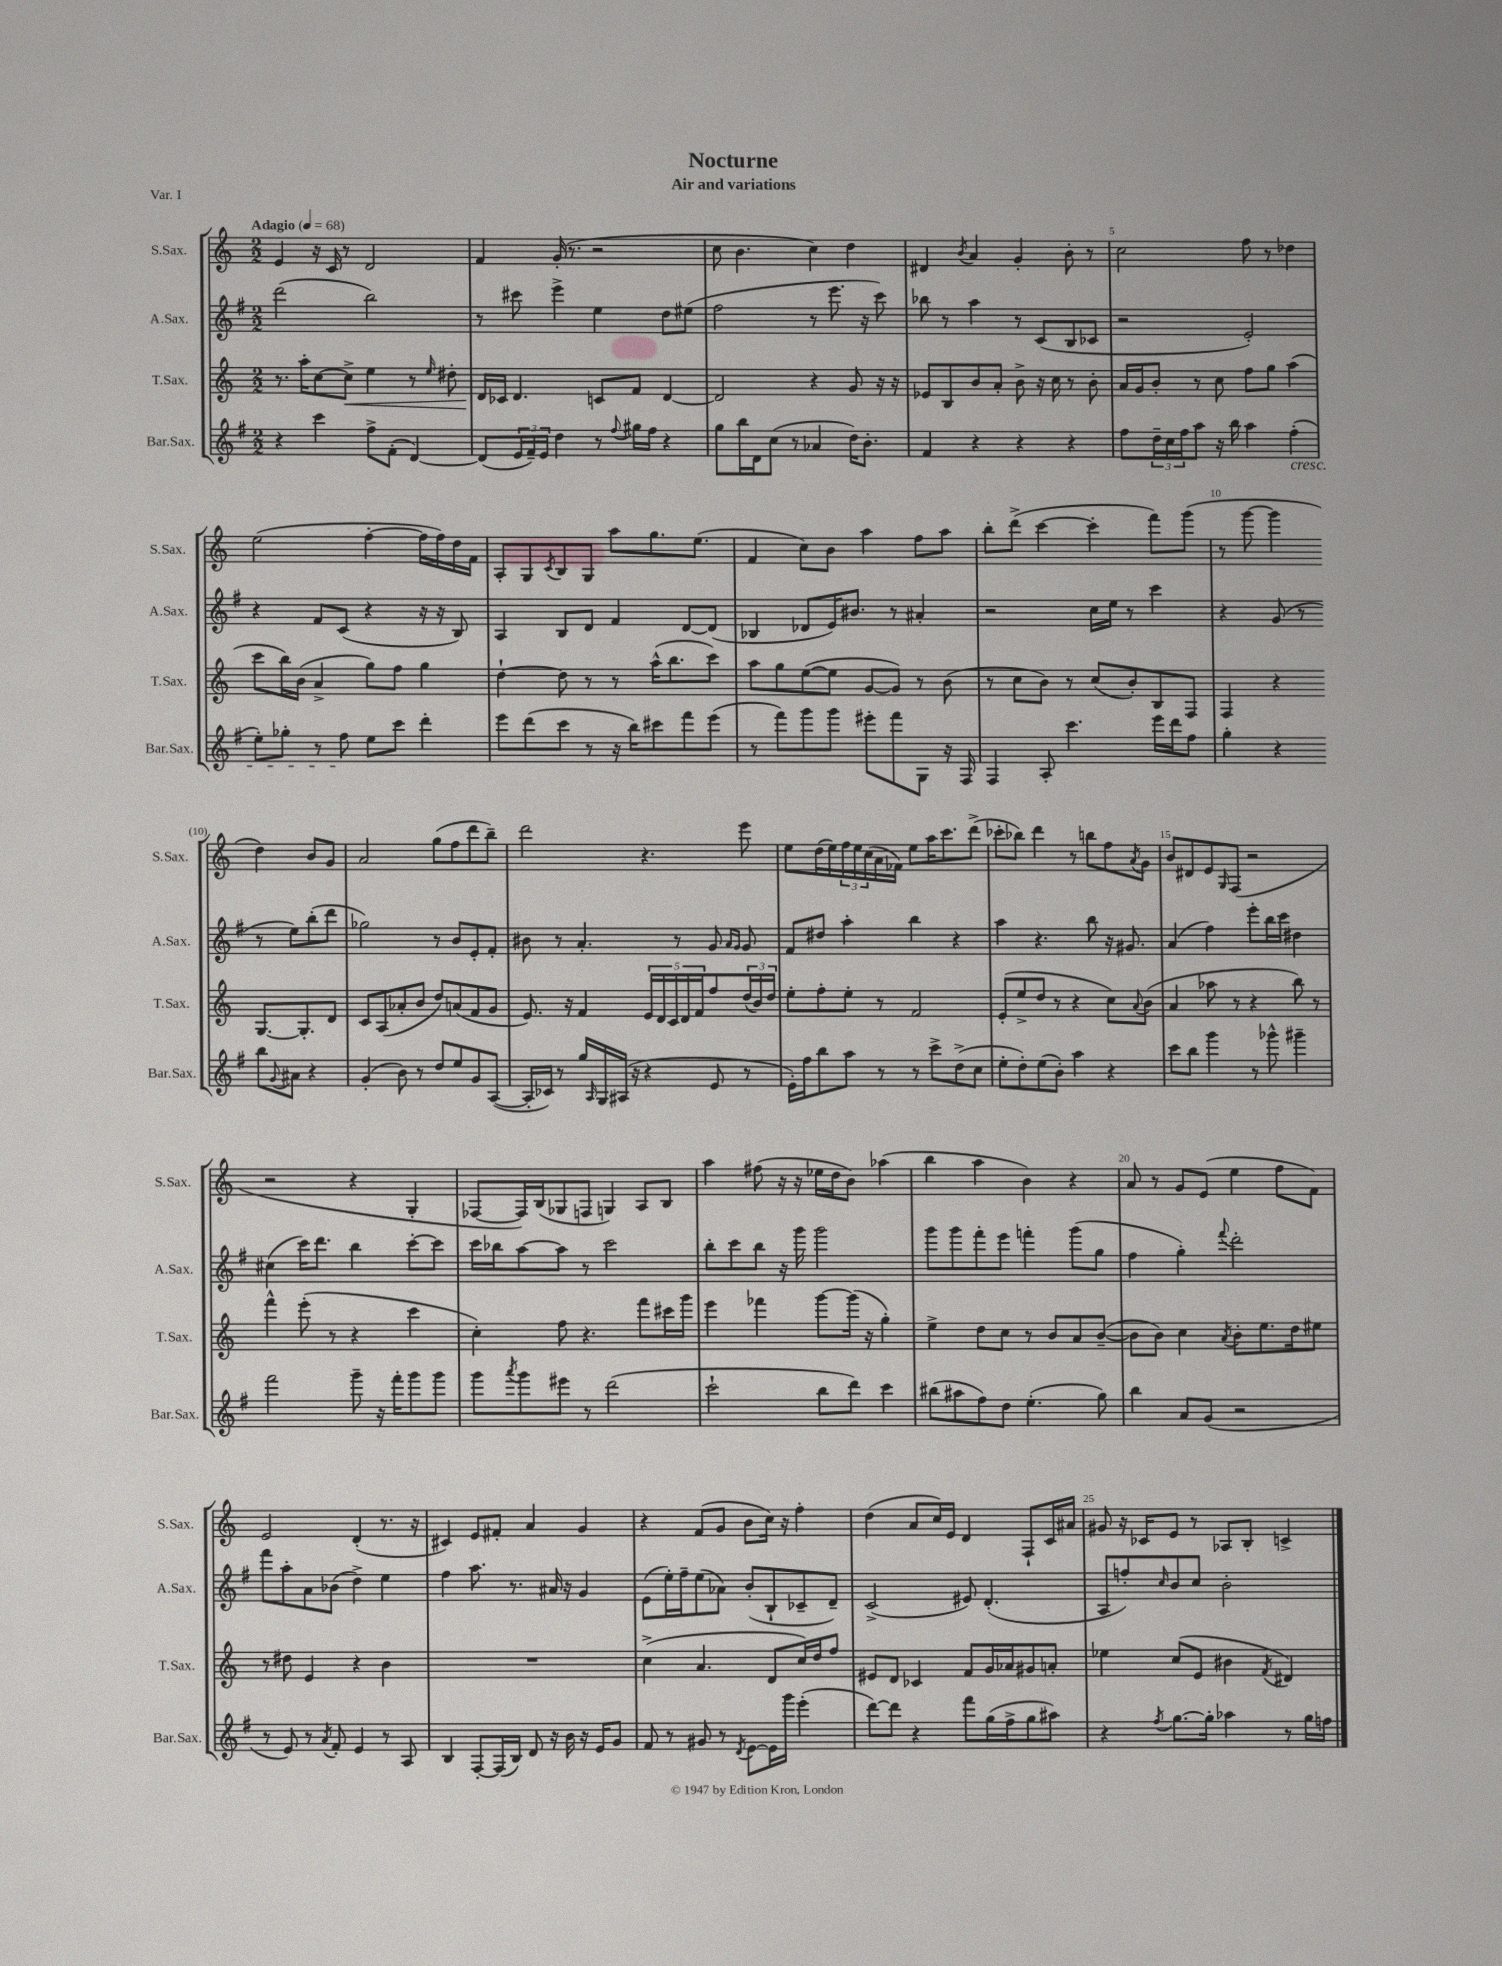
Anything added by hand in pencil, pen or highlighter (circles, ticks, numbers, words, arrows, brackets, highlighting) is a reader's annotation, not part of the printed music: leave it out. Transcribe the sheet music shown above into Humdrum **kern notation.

**kern	**kern	**kern	**kern
*staff4	*staff3	*staff2	*staff1
*clefG2	*clefG2	*clefG2	*clefG2
*k[f#]	*k[]	*k[f#]	*k[]
*M2/2	*M2/2	*M2/2	*M2/2
*MM68	*MM68	*MM68	*MM68
4r	8.r	(2ddd	4e
.	16aa'	.	.
4ccc	[8cc	.	16r
.	.	.	16c
.	8cc^]	.	8r
8ff#^	4ee	2bb)	2d
(8f#'	.	.	.
[4d)	8r	.	.
.	16qqee	.	.
.	8dd#'	.	.
=	=	=	=
(8d]	16d	8r	4f
.	16c-	.	.
24e	4.d	8ccc#	.
24f#~)	.	.	.
24e	.	.	.
4dd	.	4eee^	(16g'
.	.	.	8.r
8r	8c	4ee	2r
8qqff#	.	.	.
16gg#	8f	.	.
16ff#	.	.	.
4r	[4d	8dd	.
.	.	(8ee#	.
=	=	=	=
8gg	2d]	2ff#	8cc
16bb	.	.	4.b
16d	.	.	.
(8cc	.	.	.
8r	.	.	.
4a-	4r	8r	4cc)
.	.	8.eee	.
16dd)	8g	.	4dd
8.b'	.	16r	.
.	16r	8ccc)	.
.	16r	.	.
=	=	=	=
4f#	8e-	8bb-	4d#
.	8B	8r	.
.	.	.	8qb
4r	8b	4aa	4a
.	8a'	.	.
4r	8b^	8r	4g'
.	16r	(8c	.
.	16cc	.	.
4r	8r	8B	8b'
.	8b'	8c-	8r
=	=	=	=
8ff#	16a	2r	2cc
.	16g	.	.
24dd~	8b'	.	.
24cc	.	.	.
24ff#	.	.	.
8aa	8r	.	.
16r	8cc	.	.
16bb	.	.	.
4aa	8ff	2e')	8ff
.	8gg	.	8r
(4ff#'	(4aa	.	4dd-
=	=	=	=
8ee')	8ccc	4r	(2ee
8gg-'	16bb)	.	.
.	(16b	.	.
8r	4a^	8f#	.
8ff#	.	(8c	.
8ee	8gg)	4r	[4ff'
8ccc	8ff	.	.
4ddd'	4gg	16r	16ff]
.	.	16r	16ff)
.	.	8B)	16dd
.	.	.	16f
=	=	=	=
8eee	[4dd`	4A	8A'
(8ddd	.	.	8G
.	.	.	8qc
8ccc	8dd]	8B	8B
8r	8r	8d	8G
16r	8r	4f#	8aa
16bb)	.	.	.
8ccc#	(16aa^^	.	8.gg
.	8.bb	.	.
8fff#	.	[8d	.
.	.	.	(8.ee
(8eee	8ccc)	(8d]	.
=	=	=	=
8r	8aa	4B-	4f
8fff#)	8gg	.	.
8ggg	([8ee	8d-	8cc)
8ggg	8ee]	16e)	8b
.	.	8.b#	.
8eee#'	[8g	.	4aa
8fff#	8g])	8r	.
8G	8r	4a#'	8ff
16r	(8b	.	8aa
16F#	.	.	.
=	=	=	=
4F#	8r	2r	8bb'
.	8cc	.	(8ddd^
8A'	8b)	.	[4ccc
4.ccc	8r	.	.
.	(8cc	16cc	4ccc']
.	.	16ee	.
.	8b')	8r	.
16eee	8B	4ccc	8fff)
16ddd	.	.	.
8ff#	8F	.	(8ggg
=	=	=	=
4gg'	4F	4r	8r
.	.	.	[8ggg
4r	4r	(8g	4ggg]
.	.	8r	.
8bb	[8.G	8r	4dd)
8qqg	.	.	.
8a#	.	8ee)	.
.	8.G']	.	.
4r	.	(8bb'	8b
.	8d	8ddd	8g
=	=	=	=
(4g'	8c	2gg-)	2a
.	(8A	.	.
8b)	8a-'	.	.
8r	8b	.	.
8dd	8dd)	8r	(8gg
8ee	(8a	8b	8ff
8g	8f	8e'	8ddd
([8A	8g	8f#'	8bb~)
=	=	=	=
16A']	8.e)	8b#	2ddd
16c-)	.	.	.
8r	.	8r	.
.	16r	.	.
16gg	4f	4.a'	.
16qqA	.	.	.
16G	.	.	.
(16A#	.	.	.
16r	.	.	.
4r	20e	.	4.r
.	20d	.	.
.	20c	.	.
.	.	8r	.
.	20d	.	.
.	20f	.	.
8e	8ff	8g	.
.	.	16qqa	.
.	.	16qqg	.
8r	(24dd	8g	8eee
.	24b)	.	.
.	24dd	.	.
=	=	=	=
16e')	8ee'	8f#	8ee
16ff#	.	.	.
8bb	8ff'	8dd#	(16dd
.	.	.	16ee)
8aa	8ee'	4aa'	24ff
.	.	.	24ee
.	.	.	(24cc
8r	8r	.	16a
.	.	.	16f-)
8r	2f	4bb	8ee
8ccc^	.	.	16aa
.	.	.	8.ccc
(8dd^	.	4r	.
8cc	.	.	(8ddd^
=	=	=	=
8ee'	(8e'	4aa	8ccc-'
8dd')	8ee^	.	8bb-)
(8ee	8dd	4.r	4ddd
8b')	8r	.	.
4aa	4r	.	8r
.	.	8bb	8bb
4r	8cc)	16r	8ff
.	.	8.g#	.
.	8qqa	.	8qa
.	(8b	.	8g
=	=	=	=
8ccc	4a	(4a	8b
8bb	.	.	8d#
4ggg	8aa-	4ff#)	8e
.	.	.	16qqG
.	8r	.	(8F
8r	4r	8eee'	2r
8ggg-^^	.	16bb	.
.	.	16ccc	.
4ggg#~	8bb)	4dd#	.
.	8r	.	.
=	=	=	=
2fff#	4fff^^	(4cc#	2r
.	(8eee'	16ccc)	.
.	.	8.ddd	.
.	8r	.	.
8ggg~	4r	4bb	4r
16r	.	.	.
16fff#'	.	.	.
8ggg	4ccc	[8ccc'	4G'
8ggg	.	8ccc]	.
=	=	=	=
8ggg	4cc')	16ccc	[8F-
.	.	16bb-	.
8qaaa	.	.	.
8ggg	.	[8aa	16F-])
.	.	.	(16B
8eee#	8ff	8aa]	8G-
8r	4.r	8r	8F
(2ddd	.	2ccc	4G)
.	8fff	.	8A
.	16ccc#	.	8B
.	16ggg	.	.
=	=	=	=
2ccc`	4eee	8bb'	4aa
.	.	8ccc	.
.	4fff-	8bb	(8ff#
.	.	16r	16r
.	.	16ggg	16r
8bb	[8ggg	2ggg	16ee-
.	.	.	16dd
8ddd)	(16ggg]	.	8b)
.	16r	.	.
4ccc	4gg')	.	(4aa-
=	=	=	=
(8bb#	4ee^	8ggg	4bb
8aa#	.	8ggg	.
8ff#)	8dd	8fff#'	4aa
8dd	8cc	8eee	.
(4.ee'	8r	4fff'	4b)
.	8b	.	.
.	8a	(8ggg	4r
8gg)	([8b~	8gg	.
=	=	=	=
4bb	8b]	4ff#	8a
.	8b)	.	8r
8a	4cc	4gg')	8g
(8g	.	.	(8e
.	8qa	8qqfff#	.
2r	8b'	2ddd'	4ee
.	8.ee	.	.
.	.	.	8ff
.	16dd	.	.
.	8ee#	.	8f)
=	=	=	=
8r	8r	8fff#	2e
8e)	8dd#	8aa'	.
8r	4e	8a	.
8qa	.	.	.
8f#'	.	(8b-	.
4e	4r	4dd^)	(4d'
8r	4b	4ee	8.r
8A	.	.	.
.	.	.	16r
=	=	=	=
4B	1r	4ff#	4c#)
[8F#'	.	8.aa	8e
(16F#]	.	.	8f#'
16B)	.	8.r	.
8d	.	.	4a
16r	.	16a#	.
16b	.	16r	.
16r	.	4g	4g
16e	.	.	.
8g	.	.	.
=	=	=	=
8f#	(4cc^	(8e	4r
8r	.	16ee')	.
.	.	16ff#~	.
8g#	4.a	(8ee	(8f
8r	.	8a-)	8g
8qd	.	.	.
[8e	.	(8b'	8b
16e]	8d	8B`	16cc)
16ggg	.	.	16r
(4eee'	16cc)	8c-~	4ff'
.	16dd	.	.
.	8ff	8d~)	.
=	=	=	=
[8ddd)	8e#	(2c^	(4dd
8ddd]	8d	.	.
4r	4c-	.	8a
.	.	.	16cc)
.	.	.	16e
8fff#	8f	8e#)	4d
(16gg	16g	(4.d'	.
16ff#^	16a-	.	.
8gg	8g#	.	8F`
8aa#)	8a'	.	16c
.	.	.	16a#
=	=	=	=
4r	4ee-	8A	8g#
.	.	8ff')	16r
.	.	.	16c-
8qff#	.	16qqcc	.
[8.gg	(8cc	8b	8e
.	8e	8cc	8r
16gg']	.	.	.
4aa-	4b#	2b'	8A-
.	.	.	8B'
.	8qf	.	.
8r	4d#)	.	4c^
16gg	.	.	.
16ff	.	.	.
==	==	==	==
*-	*-	*-	*-
